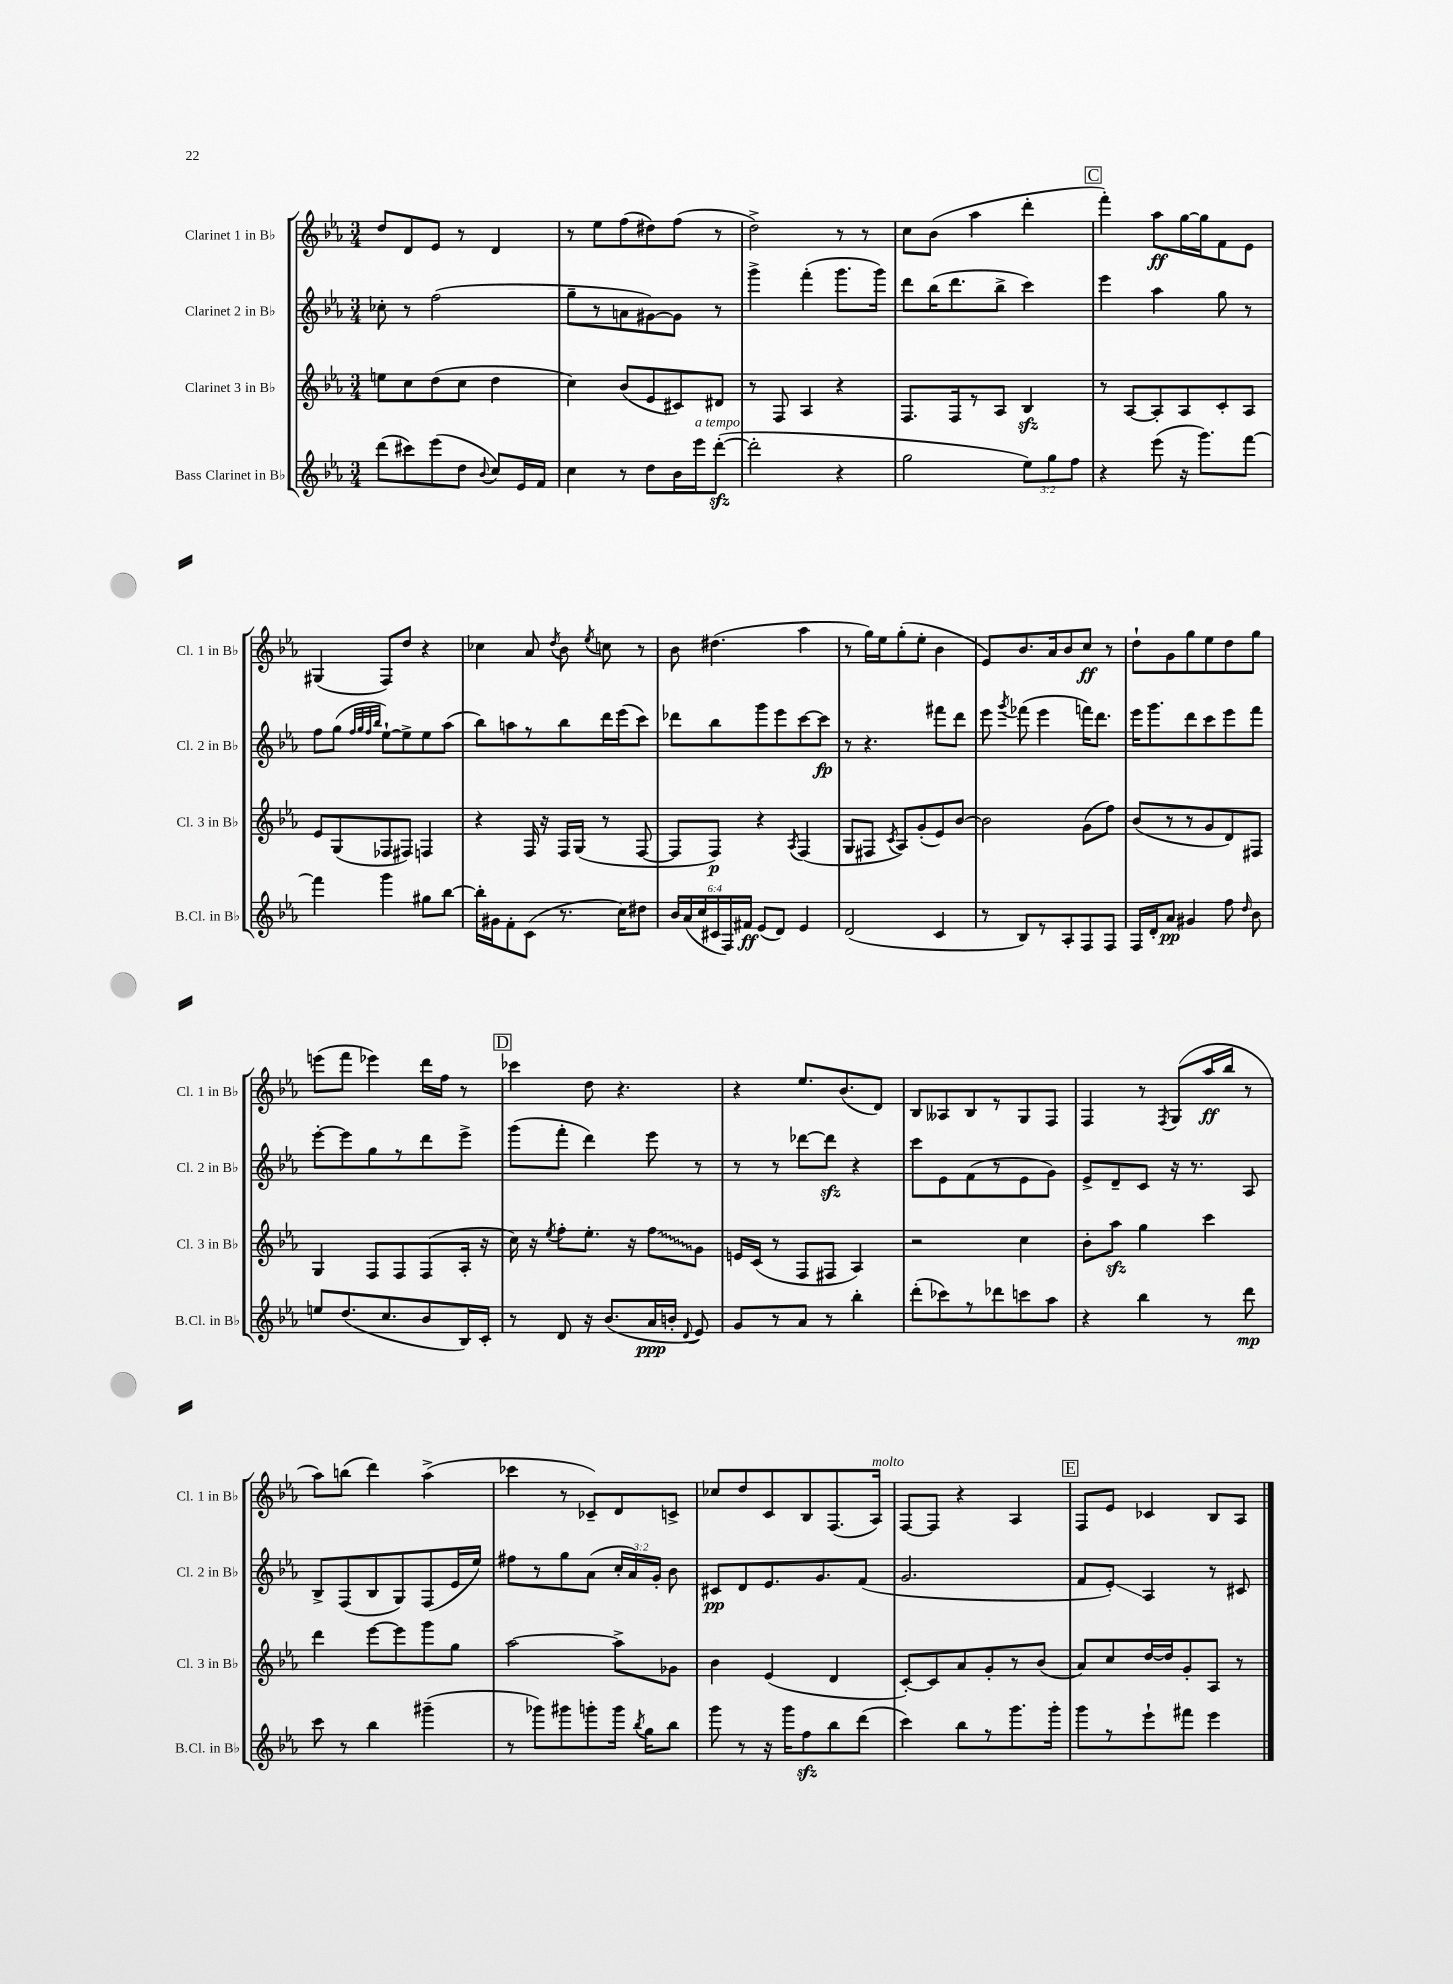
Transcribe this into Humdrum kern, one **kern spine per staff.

**kern	**kern	**kern	**kern
*staff4	*staff3	*staff2	*staff1
*clefG2	*clefG2	*clefG2	*clefG2
*k[b-e-a-]	*k[b-e-a-]	*k[b-e-a-]	*k[b-e-a-]
*M3/4	*M3/4	*M3/4	*M3/4
(8ddd	8ee	8cc-'	8dd
8ccc#)	8cc	8r	8d
(8eee-	(8dd	(2ff	8e-
8dd	8cc	.	8r
8qqb-	.	.	.
8cc)	4dd	.	4d
16e-	.	.	.
16f	.	.	.
=	=	=	=
4cc	4cc)	8gg~	8r
.	.	8r	8ee-
8r	(8b-	8a	(8ff
8dd	8e-	[8g#)	8dd#)
16b-	8c#)	8g#]	(8ff
16eee-	.	.	.
([8ddd'	8d#	8r	8r
=	=	=	=
2ddd']	8r	4ggg^	2dd^)
.	8F	.	.
.	4A-	(4fff'	.
4r	4r	8.ggg	8r
.	.	.	8r
.	.	16ggg)	.
=	=	=	=
2gg	8.F	8ddd	8cc
.	.	(16bb-	(8b-
.	16F	8.ddd	.
.	8r	.	4aa-
.	8A-	8bb-^	.
12ee-)	4B-	4ccc)	4ddd'
12gg	.	.	.
12ff	.	.	.
=	=	=	=
4r	8r	4eee-	4fff')
.	[8A-	.	.
(8eee-	8A-']	4aa-	8aa-
16r	8A-	.	[16gg
8.ggg)	.	.	16gg]
.	8c'	8gg	8f
[8fff	8A-	8r	8e-
=	=	=	=
4fff]	8e-	8ff	(4G#
.	(8G	(8gg	.
.	.	32qqff	.
.	.	32qqgg	.
.	.	32qqff	.
.	.	32qqbb-	.
4ggg	8F-	[8ee-`)	8F)
.	8F#)	8ee-^]	8dd
8gg#	4F	8ee-	4r
[8bb-	.	(8aa-	.
=	=	=	=
16bb-']	4r	8bb-)	4cc-
16g#	.	.	.
8f'	.	8aa	.
(8c	16F	8r	8a-
.	16r	.	.
.	.	.	8qdd
8.r	16F	8bb-	8b-
.	(16G	.	.
.	.	.	8qee-
.	8r	16ddd	8cc
16cc)	.	(16eee-	.
8dd#	[8F	8ccc)	8r
=	=	=	=
24b-	8F]	8ddd-	8b-
(24a-	.	.	.
24cc	.	.	.
24c#	8F)	8bb-	(4.dd#
24F)	.	.	.
24f#	.	.	.
(8e-	4r	8ggg	.
8d)	.	8eee-	.
.	8qA-	.	.
4e-	(4F	[8ccc	4aa-
.	.	8ccc]	.
=	=	=	=
(2d	8G	8r	8r
.	8F#	4.r	16gg)
.	.	.	16ee-
.	8qc	.	.
.	8A-)	.	(8gg'
.	(8g'	.	8ee-'
4c	8e-)	8fff#	4b-
.	[8b-	8ddd	.
=	=	=	=
8r	2b-]	8eee-	8e-)
.	.	8qggg	.
8B-)	.	(8fff-	8.b-
8r	.	4eee-	.
.	.	.	16a-
8A-'	.	.	8b-
8F	(8g	16fff)	8cc
.	.	8.ddd	.
8F	8ff)	.	8r
=	=	=	=
16F	(8b-	16eee-	8dd`
16d'	.	8.ggg	.
8a-	8r	.	8g
4g#	8r	8ddd	8gg
.	8g	8ccc	8ee-
8ff	8d)	8eee-	8dd
16qqdd	.	.	.
8b-	8F#	8fff	8gg
=	=	=	=
8ee	4G	[8eee-'	(8eee
(8.dd	.	8eee-]	8fff
.	8F	8gg	4eee-)
8.cc	.	.	.
.	8F	8r	.
8b-	(8F	8ddd	16ddd
.	.	.	16ff
16B-)	16A-'	8eee-^	8r
16c'	16r	.	.
=	=	=	=
8r	16cc)	(8ggg	4ccc-
.	16r	.	.
.	8qee-	.	.
8d	8ff'	8fff'	.
16r	8.ee-'	4ddd)	8dd
(8.b-	.	.	.
.	.	.	4.r
.	16r	.	.
16a-	8ff	8eee-	.
16b'	.	.	.
8qqd	.	.	.
8e-)	8g	8r	.
=	=	=	=
8g	16e	8r	4r
.	(16c	.	.
8r	8r	8r	.
8a-	8F	[8ddd-	8.ee-
8r	8F#	8ddd-]	.
.	.	.	(8.b-
4bb-'	4A-)	4r	.
.	.	.	8d)
=	=	=	=
(8ddd'	2r	8ccc	8B-
8ccc-)	.	8e-	8A--
8r	.	(8f	8B-
8ddd-	.	8r	8r
8ccc	4cc	8e-	8G
8aa-	.	8g)	8F
=	=	=	=
4r	8b-'	8e-^	4F
.	8aa-	8d~	.
4bb-	4gg	8c	8r
.	.	.	8qF
.	.	16r	(8G
.	.	8.r	.
8r	4ccc	.	16aa-
.	.	.	16bb-
8ddd	.	8A-	8r
=	=	=	=
8ccc	4ddd	8B-^	8aa-)
8r	.	(8F	(8bb
4bb-	[8eee-	8B-	4ddd)
.	8eee-]	8G)	.
(4ggg#~	8ggg	(8F	(4aa-^
.	8gg	16e-	.
.	.	16ee-)	.
=	=	=	=
8r	[2aa-	8ff#	4ccc-
8ggg-)	.	8r	.
8ggg#	.	8gg	8r
8ggg'	.	(8a-	8c-~)
16ggg	8aa-^]	24cc'	8d
.	.	24a-)	.
8qbb-	.	.	.
16gg	.	.	.
.	.	24g'	.
8bb-	8g-	8b-	8c^
=	=	=	=
8ggg	4b-	8c#	8cc-
8r	.	8d	8dd
16r	(4e-	8.e-	8c
16ggg	.	.	.
8ff	.	.	8B-
.	.	8.g	.
8bb-	4d	.	(8.F
(8ddd	.	(8f	.
.	.	.	16A-)
=	=	=	=
4ccc)	[8c')	2.g	[8F
.	8c]	.	8F]
8bb-	8a-	.	4r
8r	8g'	.	.
8.ggg	8r	.	4A-
.	(8b-	.	.
16ggg'	.	.	.
=	=	=	=
8ggg	8a-)	8f	8F
8r	8cc	8e-')	8e-
8eee-`	[16dd	4A-	4c-
.	16dd]	.	.
8fff#	8g'	.	.
4eee-	8A-	8r	8B-
.	8r	8c#	8A-
==	==	==	==
*-	*-	*-	*-
